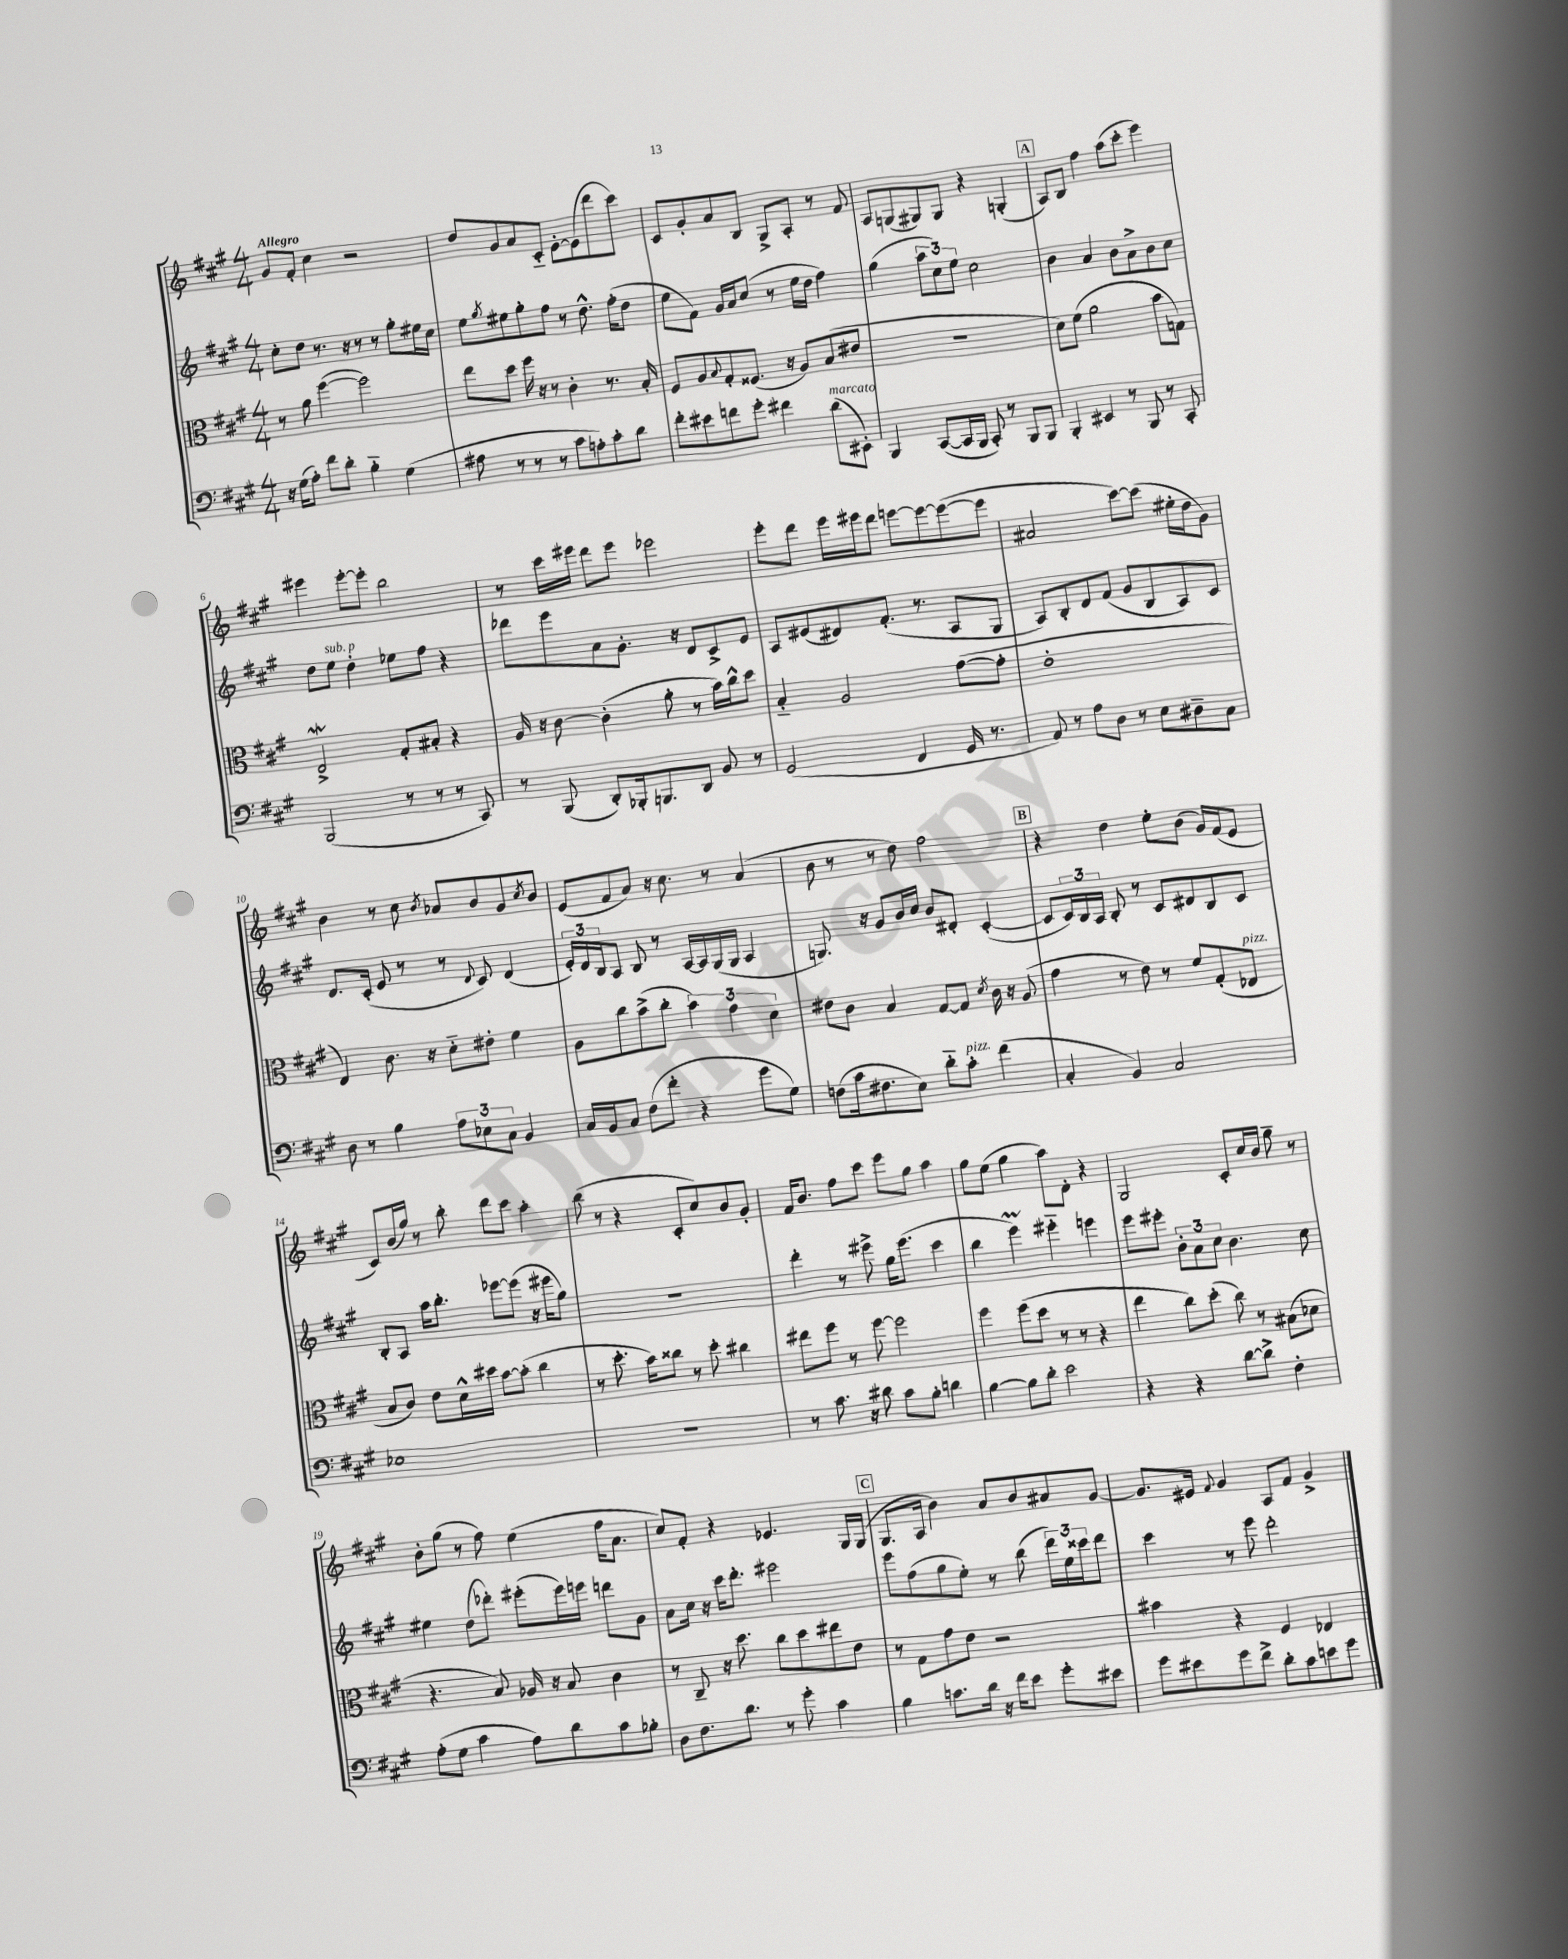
<<
\new StaffGroup <<
\new Staff = "s0" {
    \clef treble \key a \major \numericTimeSignature \time 4/4 \tempo "Allegro"
    gis'8 fis'8-. cis''4 r2 |
    d''8 gis'8 a'8 cis'8-_ e'8~-. e'8( d'''8 cis'''8) |
    cis'8 gis'8-. a'8 b8 gis8-> a8-. r8 fis'8 |
    a8 g8( gis8) gis8 r4 g4-.( |
    \mark \markup { \box "A" } a8) b8 fis''4 a''8( cis'''8-. e'''4) |
    eis'''4 eis'''8~-. eis'''8-. b''2 |
    r8 cis'''16 eis'''16 d'''8 eis'''8 ees'''2 |
    e'''8-. d'''8 e'''16 eis'''16 d'''8 e'''8~ e'''8~ e'''8~( e'''8 |
    ais'2 cis'''8~) cis'''8( eis''16-. d''16 gis'8) |
    b'4 r8 cis''8 \acciaccatura { b'8 } aes'8 b'8 gis'8 \acciaccatura { cis''8 } b'8 |
    e'8( fis'8 a'8) r16 cis''8. r8 a'4( |
    b'8 r8 r8 d''8) fis''2 |
    \mark \markup { \box "B" } r4 d''4 e''8-. b'8( gis'16) fis'16( e'8 |
    cis'8) b'16( gis''16) r8 b''8-. d'''8 cis'''8 a''4-. |
    b''8( r8 r4 cis'8-. cis''8) b'8 gis'8-. |
    fis'16 b'8. fis''8 cis'''8 e'''8 gis''8 a''4 |
    gis''8 e''8( gis''4 a''8) d'8-. r4 |
    gis2 cis'8-. cis''16 b'16 gis''8-- r8 |
    b'8-. gis''8( r8 fis''8) e''4( fis''16 a'8. |
    cis''8) fis'8-. r4 ees'4. gis16 gis16( |
    \mark \markup { \box "C" } gis8. a16 b'4) a'8 b'8 ais'8 gis'8~ |
    gis'8. eis'16 \appoggiatura { fis'8 } gis'4 a8 fis'8 gis'4-> \bar "|." |
}
\new Staff = "s1" {
    \clef treble \key a \major \numericTimeSignature \time 4/4
    cis''8-. d''8 r8. r16 r8 r8 gis''8-. eis''16 cis''16 |
    e''8 \acciaccatura { gis''8 } eis''8 gis''8-. fis''8 r8 d''8.-^ fis''16-.( d''8 |
    e''8 fis'8) gis'16 a'16 cis''8( r8 e''16 d''16 fis''4) |
    gis''4( \tuplet 3/2 { a''8 cis''8) e''8 } cis''2 |
    \mark \markup { \box "A" } b'4 a'4 b'8 a'8-> b'8 cis''8 |
    d''8 e''8^\markup { \italic "sub. p" } d''4-. ees''8 fis''8 r4 |
    des'''8 e'''8 a'8 gis'8.-. r16 d'8 cis'8-> e'8 |
    a8 eis'8( dis'8) fis'8.-.( r8. a8 gis8 |
    a8) b8-. d'8 fis'8( gis'8 b8 a8) cis'8 |
    d'8. cis'16-.( e'8 r8 r8 \appoggiatura { d'8 } cis'8) d'4( |
    \tuplet 3/2 { e'16-.) d'16 b16 } a8 b8 r8 a16~ a16 gis16( gis16 a4 |
    g8.) r16 gis'8 b'16 cis''16 b'8 dis'8-. cis'4~-.( |
    \mark \markup { \box "B" } cis'8 \tuplet 3/2 { cis'16) b16 a16 } b8-. r8 cis'8 dis'8 b8 cis'8 |
    b8-. a8 a''16 b''8.-. ees'''8~ ees'''8( r16 eis'''16 gis''8) |
    r1 |
    d'''4-. r8 eis'''8-> gis''16 eis'''8.( cis'''4 |
    b''4 e'''4\prall) eis'''4-_ e'''4 |
    e'''8 eis'''8-. \tuplet 3/2 { b'8-. a'8 cis''8 } b'4. cis''8 |
    eis''4 d''8( des'''8-.) eis'''8-.( eis'''16) e'''16 d'''8 gis'8 |
    a'8 cis''16 r16 cis'''16 d'''8.-. eis'''2 |
    \mark \markup { \box "C" } e'''8 fis''8( gis''8 e''8-.) r8 b''8( \tuplet 3/2 { d'''16) e''16 cisis'''16 } d'''8 |
    cis'''4 r8 e'''8 d'''2-. \bar "|." |
}
\new Staff = "s2" {
    \clef alto \key a \major \numericTimeSignature \time 4/4
    r8 a'8 fis''4~( fis''2) |
    e''8 d''8 fis''16 r16 r8 cis'4-. r8. b16-. |
    fis8 a8 \appoggiatura { b8 } gis8-. fisis8.( r16 a8) b8( eis'8 |
    R1 |
    \mark \markup { \box "A" } d'8) fis'8( a'2 b'8 g8) |
    e2->\mordent gis8-. bis8-. r4 |
    a16 r16 cis'8~ cis'4-.( a'8-. r8 b'16) cis''16-^ d''8 |
    b4-_ a2 gis'8~( gis'8-. |
    e'1-. |
    e4) cis'8. r16 d'8-_ eis'8-. fis'4 |
    a8 cis''8 b'8->( cis''8-. \tuplet 3/2 { b'4) gis'4 d'4 } |
    eis'8 cis'8 b4 gis8~ gis8 \acciaccatura { d'8 } cis'16 r16 a8( |
    \mark \markup { \box "B" } gis'4 r8 e'8) r8 fis'8 gis8-.( ees8^\markup { \italic "pizz." } |
    b8 cis'8) e'8 d'16-^ dis''16 b'8~ b'8-.( cis''4 |
    r8 d''8.-. b'16) cisis''8 r8 d''8-. cis''4 |
    eis''8 fis''8 r8 fis''8~ fis''2 |
    fis''4 fis''8( d''8 r8 r8 r4 |
    e''4 cis''8) d''8-.( cis''8) r8 bis8( des'8 |
    r4. b8) aes16 r16 b8 cis'4 |
    r8 cis8-- r16 d''8. cis''8 d''8 eis''8 e'8 |
    \mark \markup { \box "C" } r8 gis8 gis'8 e'8 r2 |
    bis'4 r4 fis4 ees4 \bar "|." |
}
\new Staff = "s3" {
    \clef bass \key a \major \numericTimeSignature \time 4/4
    r16 gis16( a8-.) fis'8 d'8-. b4-_ gis4( |
    ais8 r8 r8 r8 cis'8 a8-.) cis'8-. d'8 |
    fis'8-. eis'8 f'8 gis'8-. fis'4 d'8^\markup { \italic "marcato" }( eis,8-.) |
    b,,4 cis,8~( cis,16 b,,16 cis,8-.) r8 b,,8 b,,8 |
    \mark \markup { \box "A" } b,,4-. eis,4 r8 b,,8 r8 cis,8-. |
    b,,2( r8 r8 r8 cis,8) |
    r8 b,,8( d,8-.) bes,,16-. b,,8. d,8 b,8 r8 |
    gis,2( fis,4 gis,16 r8. |
    a,8) r8 a8 d8 r8 e8 dis8-- cis8 |
    d8 r8 b4 \tuplet 3/2 { a8 ees8 cis8 } b,4 |
    cis16 b,16 cis8 fis8( fis'8-. r4 gis'8 gis8) |
    f8( cis'16 fis8. e8) d'8-_ cis'8-.^\markup { \italic "pizz." } fis'4( |
    \mark \markup { \box "B" } cis4-. b,4) cis2 |
    ees1 |
    r1 |
    r8 cis'8. r16 dis'8 cis'8 b8-. d'4 |
    b4~ b8 d'8-. e'2 |
    r4 r4 d'8~ d'8-> fis4-. |
    a8-.( gis8 cis'4 a8) d'8 cis'8 bes8-. |
    d8 fis8. d'8. r8 gis'8-. cis'4 |
    \mark \markup { \box "C" } b4 c'8. d'16 r16 fis'16 e'8 gis'8-. eis'8 |
    gis'8 eis'8 gis'8 fis'8-> d'8-. cis'8 e'8 gis'8 \bar "|." |
}
>>
>>
